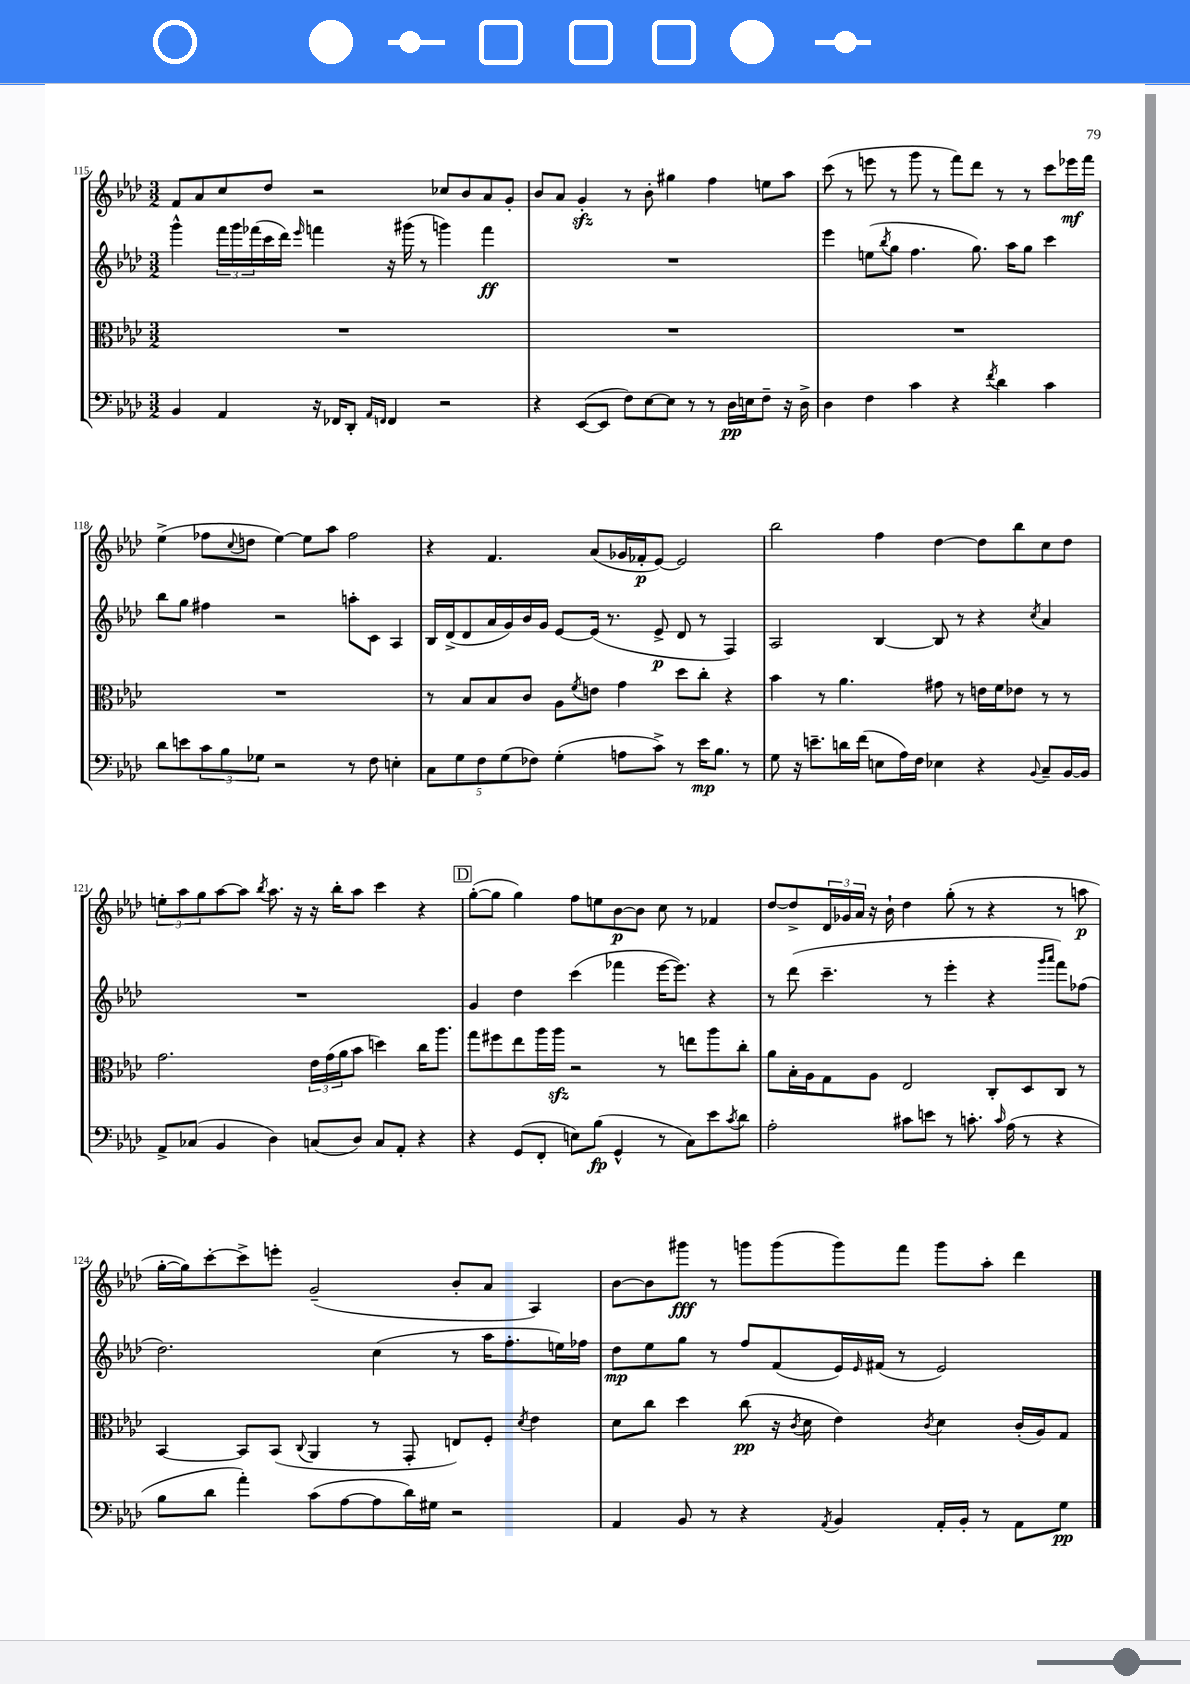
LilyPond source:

<<
\new StaffGroup <<
\new Staff = "s0" {
    \clef treble \key aes \major \numericTimeSignature \time 3/2
    f'8 aes'8 c''8 des''8 r2 ces''8 bes'8 aes'8 g'8-. |
    bes'8 aes'8 g'4-.\sfz r8 bes'8-. gis''4 f''4 e''8 aes''8 |
    c'''8( r8 e'''8 r8 g'''8 r8 f'''8) des'''8 r8 r8 c'''8 ees'''16\mf f'''16 |
    ees''4->( fes''8 \appoggiatura { c''8 } d''8 ees''4~) ees''8 aes''8 fes''2 |
    r4 f'4. aes'8( ges'16 fes'16-.\p ees'8~) ees'2 |
    bes''2 f''4 des''4~ des''8 bes''8 c''8 des''8 |
    \tuplet 3/2 { e''8-. aes''8 g''8 } aes''8~ aes''8 \acciaccatura { bes''8 } aes''8. r16 r16 bes''16-. aes''8 c'''4 r4 |
    \mark \markup { \box "D" } g''8~-.( g''8 g''4) f''8 e''8 bes'8~\p bes'8 c''8 r8 fes'4 |
    des''8~ des''8-> \tuplet 3/2 { des'16 ges'16 aes'16 } r16 bes'16-! des''4 g''8-.( r8 r4 r8 a''8\p |
    g''16~-. g''16) c'''8~-. c'''8-> e'''8-. g'2--( bes'8-. aes'8 aes4) |
    bes'8~ bes'8 gis'''8\fff r8 g'''8 g'''8( g'''8) f'''8 g'''8 aes''8-. des'''4 \bar "|." |
}
\new Staff = "s1" {
    \clef treble \key aes \major \numericTimeSignature \time 3/2
    g'''4-^ \tuplet 3/2 { f'''16 g'''16 fes'''16( } c'''16 des'''16) \grace { ees'''16 } f'''4 r16 gis'''16( r8 g'''4) f'''4\ff |
    R1. |
    ees'''4 e''8( \acciaccatura { bes''8 } g''8 f''4. g''8.) aes''16 g''8 c'''4 |
    bes''8 g''8 fis''4 r2 a''8-. c'8 aes4 |
    bes16 des'16->( des'8 aes'16 g'16) bes'16 g'16 ees'8~ ees'16( r8. ees'8->\p des'8 r8 f4) |
    aes2 bes4~ bes8 r8 r4 \acciaccatura { c''8 } aes'4 |
    R1. |
    \mark \markup { \box "D" } g'4 des''4 c'''4( fes'''4 ees'''16~ ees'''8.) r4 |
    r8 des'''8( c'''4.-- r8 ees'''4-. r4 \grace { g'''16 aes'''16 } f'''8) fes''8( |
    des''2.) c''4( r8 aes''16 f''8.-. e''16) fes''16 |
    des''8\mp ees''8 g''8 r8 f''8 f'8( ees'16) \grace { ees'16 } fis'16( r8 ees'2) \bar "|." |
}
\new Staff = "s2" {
    \clef alto \key aes \major \numericTimeSignature \time 3/2
    R1. |
    R1. |
    R1. |
    R1. |
    r8 bes8 bes8 c'8 aes8 \acciaccatura { f'8 } e'8 g'4 des''8 c''8-. r4 |
    bes'4 r8 aes'4. gis'8 r8 e'16 f'16 ees'8 r8 r8 |
    g'2. \tuplet 3/2 { ees'16 g'16( aes'16 } bes'8 d''4) c''16 aes''8. |
    \mark \markup { \box "D" } g''8 fis''8 ees''8 aes''16 aes''16\sfz r2 r8 e''8 aes''8 c''8-. |
    aes'8 bes16-. aes16 g8 aes8 ees2 c8-. des8 c8 r8 |
    bes,4~ bes,8 bes,8( \appoggiatura { c8 } aes,4 r8 g,8-. e8) f8-. \acciaccatura { des'8 } ees'4 |
    des'8 c''8 des''4 c''8\pp( r16 \acciaccatura { c'8 } des'16 ees'4) \acciaccatura { c'8 } des'4 c'16-.( aes16) g8 \bar "|." |
}
\new Staff = "s3" {
    \clef bass \key aes \major \numericTimeSignature \time 3/2
    bes,4 aes,4 r16 fes,16 des,8-. \grace { aes,16 f,16 } f,4 r2 |
    r4 ees,8~( ees,8 f8) ees8~ ees8 r8 r8 des16\pp e16 f8-- r16 des16-> |
    des4 f4 c'4 r4 \acciaccatura { f'8 } des'4 c'4 |
    des'8 e'8 \tuplet 3/2 { c'8 bes8 ges8 } r2 r8 f8 e4-. |
    \tuplet 5/4 { c8 g8 f8 g8( fes8) } g4-.( a8 c'8->) r8 ees'16\mp bes8. r8 |
    g8 r16 e'8.-- d'16 f'16( e8 aes16) f16 ees4 r4 \appoggiatura { bes,8 } c8-- bes,16~ bes,16 |
    aes,8-> ces8( bes,4 des4) c8( des8) c8 aes,8-. r4 |
    \mark \markup { \box "D" } r4 g,8( f,8-. e8) bes8\fp( g,4-^ r8 c8) ees'8 \acciaccatura { c'8 } des'8 |
    aes2-. cis'8 e'8 r8 c'8.-. \grace { c'16 } aes16( r8 r4 |
    bes8 des'8 aes'4-.) c'8( aes8~ aes8 des'16) gis16 r2 |
    aes,4 bes,8 r8 r4 \acciaccatura { aes,8 } bes,4 aes,16-. bes,16-. r8 aes,8 g8\pp \bar "|." |
}
>>
>>
\layout { \context { \Score currentBarNumber = #115 } }
